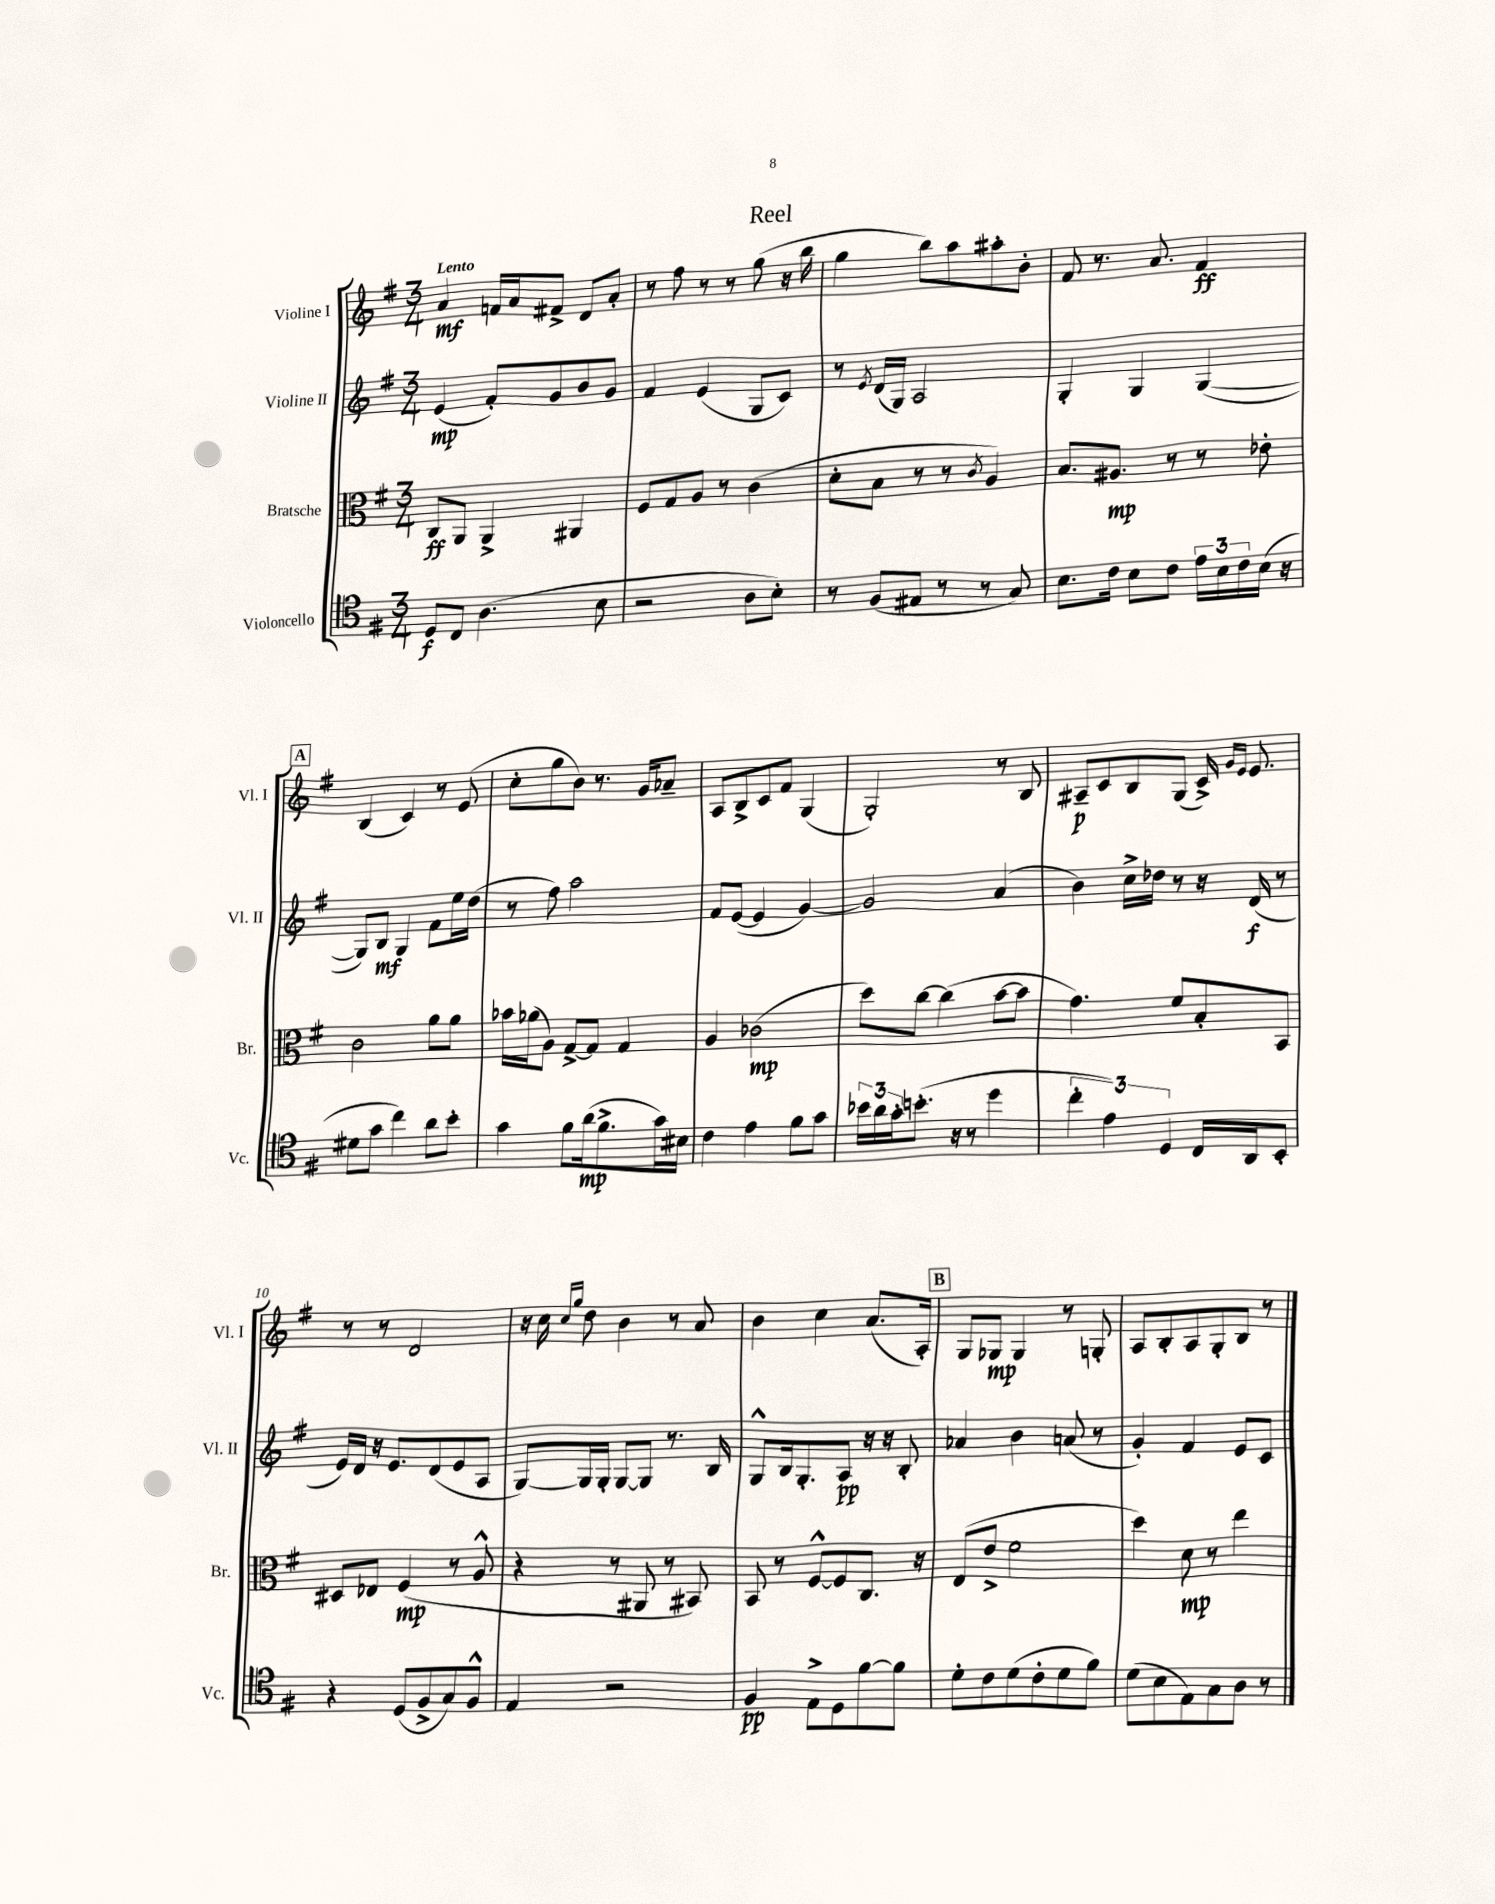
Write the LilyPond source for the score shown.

\header { title = "Reel" }
<<
\new StaffGroup <<
\new Staff = "s0" \with { instrumentName = "Violine I" shortInstrumentName = "Vl. I" } {
    \clef treble \key g \major \numericTimeSignature \time 3/4 \tempo "Lento"
    a'4\mf f'16 a'16 fis'8-> d'8 a'8-. |
    r8 fis''8 r8 r8 g''8( r16 b''16 |
    g''4 b''8) a''8 ais''8-. b'8-. |
    fis'8 r8. a'8. fis'4\ff |
    \mark \markup { \box "A" } b4( c'4) r8 e'8( |
    c''8-. g''8 b'8) r8. g'16 aes'8-- |
    a8 b8-> c'8 fis'8 g4( |
    g2-.) r8 b8 |
    ais8--\p c'8 b8 g8( c'16->) \grace { g'16 e'16 } e'8. |
    r8 r8 d'2 |
    r16 c''16 \grace { c''16 g''16 } d''8 b'4 r8 a'8 |
    b'4 c''4 a'8.( a16-.) |
    \mark \markup { \box "B" } g8 ges8\mp ges4 r8 g8-. |
    a8 b8-. a8 g8-. b8 r8 \bar "|." |
}
\new Staff = "s1" \with { instrumentName = "Violine II" shortInstrumentName = "Vl. II" } {
    \clef treble \key g \major \numericTimeSignature \time 3/4
    e'4\mp( fis'8-.) g'8 b'8 g'8 |
    fis'4 e'4( g8 c'8) |
    r8 \acciaccatura { e'8 } d'16( g16) a2 |
    g4-. g4 g4~( |
    \mark \markup { \box "A" } g8) b8\mf g4 fis'8 e''16 d''16( |
    r8 fis''8) a''2 |
    fis'8 e'8~( e'4 g'4~) |
    g'2 a'4( |
    b'4) c''16-> des''16 r8 r16 d'16\f( r8 |
    e'16) d'16 r16 e'8. d'8( e'8 a8 |
    g8~) g16 g16-. g8~ g8 r8. b16 |
    g8-^ b16 g8.-. a8\pp r16 r16 b8-. |
    \mark \markup { \box "B" } aes'4 b'4 a'8( r8 |
    g'4-.) fis'4 e'8 c'8 \bar "|." |
}
\new Staff = "s2" \with { instrumentName = "Bratsche" shortInstrumentName = "Br." } {
    \clef alto \key g \major \numericTimeSignature \time 3/4
    c8\ff a,8 a,4-> ais,4 |
    fis8 g8 a8 r8 c'4( |
    d'8-. b8 r8 r8 \acciaccatura { c'8 } a4) |
    b8. ais8.\mp r8 r8 ees'8-. |
    \mark \markup { \box "A" } c'2 a'8 a'8 |
    bes'16 aes'16( a8) g8~-> g8 g4 |
    a4 ces'2\mp( |
    d''8) c''8~ c''4( b'8~ b'8 |
    g'4.) fis'8 b8-. b,8 |
    dis8 ees8 fis4\mp( r8 a8-^ |
    r4 r8 ais,8 r8 bis,8) |
    b,8 r8 fis8~-^ fis8 c8. r16 |
    \mark \markup { \box "B" } e8( e'8-> fis'2 |
    d''4) d'8\mp r8 e''4 \bar "|." |
}
\new Staff = "s3" \with { instrumentName = "Violoncello" shortInstrumentName = "Vc." } {
    \clef tenor \key g \major \numericTimeSignature \time 3/4
    d8\f c8 a4.( b8 |
    r2 a8 b8-.) |
    r8 fis8( eis8 r8 r8 g8) |
    b8. c'16 b8 c'8 \tuplet 3/2 { e'16 b16 c'16 } b16( r16 |
    \mark \markup { \box "A" } dis'8 g'8 c''4) a'8 b'8-. |
    g'4 fis'8 a'16\mp( fis'8.-> g'16) bis16 |
    c'4 e'4 fis'8 g'8 |
    \tuplet 3/2 { bes'16 a'16 g'16-. } b'8.-.( r16 r8 d''4 |
    \tuplet 3/2 { c''4-. e'4) d4 } c16 a,16 b,8-. |
    r4 d8( fis8-> g8) fis8-^ |
    e4 r2 |
    fis4\pp e8-> d8 fis'8~ fis'8 |
    \mark \markup { \box "B" } d'8-. c'8 d'8( c'8-. d'8 fis'8) |
    d'8( b8 e8) g8 a8 r8 \bar "|." |
}
>>
>>
